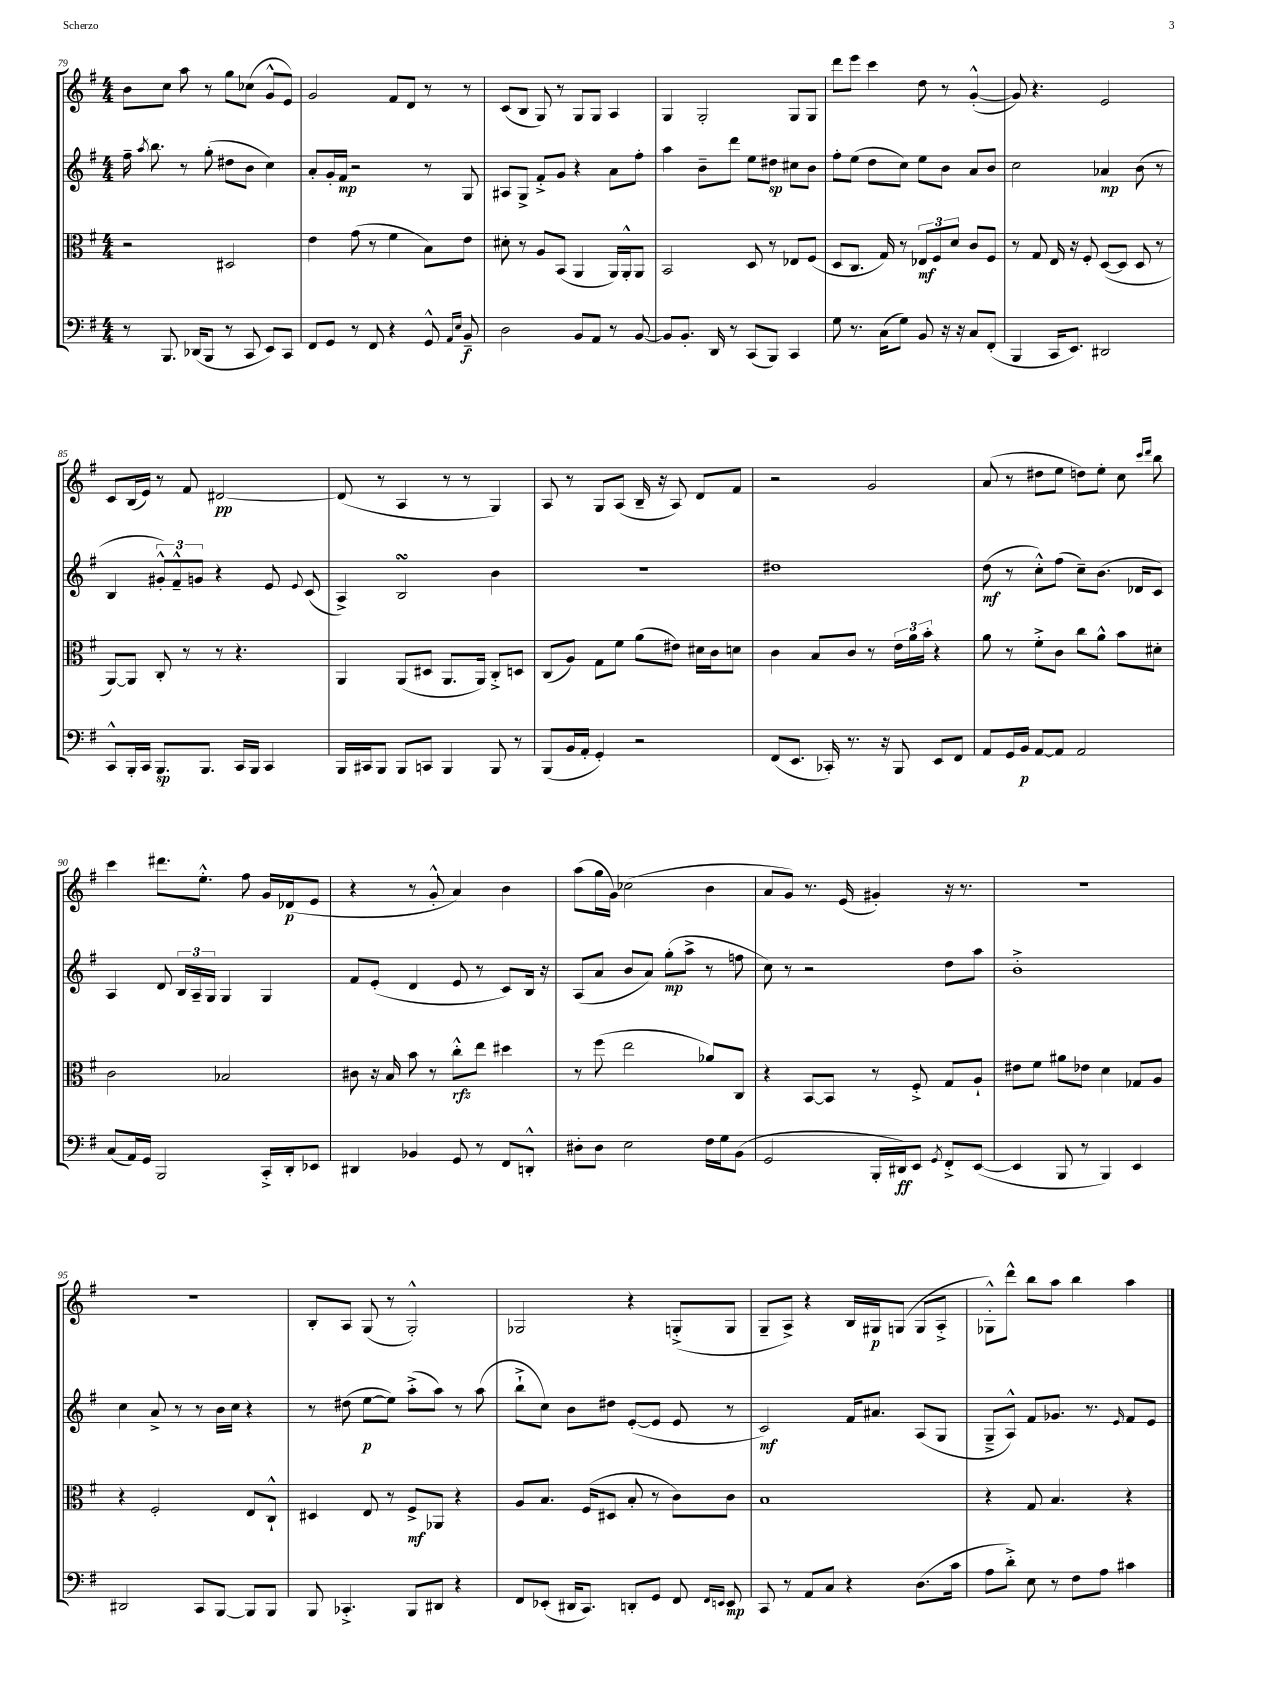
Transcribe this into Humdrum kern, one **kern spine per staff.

**kern	**dynam	**kern	**dynam	**kern	**dynam	**kern	**dynam
*part4	*part4	*part3	*part3	*part2	*part2	*part1	*part1
*staff4	*staff4	*staff3	*staff3	*staff2	*staff2	*staff1	*staff1
*clefF4	*	*clefC3	*	*clefG2	*	*clefG2	*
*k[f#]	*	*k[f#]	*	*k[f#]	*	*k[f#]	*
*M4/4	*	*M4/4	*	*M4/4	*	*M4/4	*
=79	=79	=79	=79	=79	=79	=79	=79
8r	.	2r	.	16ff#~\	.	8b\L	.
.	.	.	.	8qaa/	.	.	.
.	.	.	.	8.bb\	.	.	.
8.BBB/	.	.	.	.	.	8cc\J	.
.	.	.	.	8r	.	8aa\	.
(16DD-X/KL	.	.	.	.	.	.	.
8BBB/J	.	.	.	(8gg'\	.	8r	.
8r	.	2D#X/	.	8dd#X\L	.	8gg\L	.
8CC/	.	.	.	8b\J	.	(8cc-X\J	.
8EE/L)	.	.	.	4cc\)	.	8g^^/L	.
8CC/J	.	.	.	.	.	8e/J)	.
=80	=80	=80	=80	=80	=80	=80	=80
8FF#/L	.	4e\	.	8a'/L	.	2g/	.
8GG/J	.	.	.	16g'/L	.	.	.
.	.	.	.	16f#/JJ	mp	.	.
8r	.	(8g\	.	2r	.	.	.
8FF#/	.	8r	.	.	.	.	.
4r	.	4f#\	.	.	.	8f#/L	.
.	.	.	.	.	.	8d/J	.
8GG^^/	.	8B\L)	.	8r	.	8r	.
16qqAA/LL	.	.	.	.	.	.	.
16qqE/JJ	.	.	.	.	.	.	.
8BB~/	f	8e\J	.	8G/	.	8r	.
=81	=81	=81	=81	=81	=81	=81	=81
2D\	.	8d#X'\	.	8A#X/L	.	(8c/L	.
.	.	8r	.	8G^/J	.	8B/J	.
.	.	8A/L	.	8f#'^/L	.	8G/)	.
.	.	(8BB/J	.	8g/J	.	8r	.
8BB/L	.	4AA/	.	4r	.	8G/L	.
8AA/J	.	.	.	.	.	8G/J	.
8r	.	16AA/LL)	.	8a\L	.	4A/	.
.	.	16AA'^^/J	.	.	.	.	.
[8BB/	.	8AA/J	.	8ff#'\J	.	.	.
=82	=82	=82	=82	=82	=82	=82	=82
8BB/L]	.	2BB/	.	4aa\	.	4G/	.
8.BB'/J	.	.	.	.	.	.	.
.	.	.	.	8b~\L	.	2G'/	.
16DD/	.	.	.	.	.	.	.
8r	.	.	.	8ddd\J	.	.	.
(8CC/L	.	8D/	.	8ee\L	.	.	.
8BBB/J)	.	8r	.	8dd#X\J	sp	.	.
4CC/	.	8E-X/L	.	8cc#X\L	.	8G/L	.
.	.	(8F#/J	.	8b\J	.	8G/J	.
=83	=83	=83	=83	=83	=83	=83	=83
8G\	.	8D/L	.	8ff#'\L	.	8ddd\L	.
8.r	.	8.C/J	.	(8ee\J	.	8eee\J	.
.	.	.	.	8dd\L	.	4ccc\	.
(16C\KL	.	16G/)	.	.	.	.	.
8G\J)	.	8r	.	8cc\J)	.	.	.
8BB/	.	12E-X/L	mf	8ee\L	.	8dd\	.
.	.	12F#/	.	.	.	.	.
16r	.	.	.	8b\J	.	8r	.
.	.	12d/J	.	.	.	.	.
16r	.	.	.	.	.	.	.
8C/L	.	8c/L	.	8a/L	.	([4g'^^/	.
(8FF#'/J	.	8F#/J	.	8b/J	.	.	.
=84	=84	=84	=84	=84	=84	=84	=84
4BBB/	.	8r	.	2cc\	.	8g/])	.
.	.	8G/	.	.	.	4.r	.
16CC/KL	.	16E/	.	.	.	.	.
8.EE/J)	.	16r	.	.	.	.	.
.	.	8F#'/	.	.	.	.	.
2DD#X/	.	([8D/L	.	4a-X/	mp	2e/	.
.	.	8D/J]	.	.	.	.	.
.	.	8D/	.	(8b\	.	.	.
.	.	8r	.	8r	.	.	.
!!LO:LB:g=z
=85	=85	=85	=85	=85	=85	=85	=85
8CC^^/L	.	[8AA/L)	.	4B/	.	8c/L	.
16BBB'/L	.	8AA/J]	.	.	.	(16B/L	.
16CC/JJ	.	.	.	.	.	16e/JJ)	.
8.BBB/L	sp	8C'/	.	12g#X'^^/L)	.	8r	.
.	.	.	.	12f#~^^/	.	.	.
.	.	8r	.	.	.	8f#/	.
.	.	.	.	12gn/J	.	.	.
8.BBB/J	.	.	.	.	.	.	.
.	.	8r	.	4r	.	[2d#X/	pp
16CC/LL	.	4.r	.	.	.	.	.
16BBB/JJ	.	.	.	.	.	.	.
4CC/	.	.	.	8e/	.	.	.
.	.	.	.	8qqe/	.	.	.
.	.	.	.	(8c/	.	.	.
=86	=86	=86	=86	=86	=86	=86	=86
16BBB/LL	.	4AA/	.	4A^/)	.	(8d#/]	.
16CC#X/J	.	.	.	.	.	.	.
8BBB/J	.	.	.	.	.	8r	.
8BBB/L	.	(8AA/L	.	2BsSsS/	.	4A/	.
8CCn/J	.	8D#X/J	.	.	.	.	.
4BBB/	.	8.AA/L	.	.	.	8r	.
.	.	.	.	.	.	8r	.
.	.	16AA/Jk)	.	.	.	.	.
8BBB/	.	8C'^/L	.	4b\	.	4G/)	.
8r	.	8Dn/J	.	.	.	.	.
=87	=87	=87	=87	=87	=87	=87	=87
(8BBB/L	.	(8C/L	.	1r	.	8A/	.
16BB/L	.	8A/J)	.	.	.	8r	.
16AA'/JJ	.	.	.	.	.	.	.
4GG'/)	.	8G\L	.	.	.	8G/L	.
.	.	8f#\J	.	.	.	(8A/J	.
2r	.	(8a\L	.	.	.	16B~/	.
.	.	.	.	.	.	16r	.
.	.	8e#X\J)	.	.	.	8A/)	.
.	.	16d#X\LL	.	.	.	8d/L	.
.	.	16c\J	.	.	.	.	.
.	.	8dn\J	.	.	.	8f#/J	.
=88	=88	=88	=88	=88	=88	=88	=88
(8FF#/L	.	4c\	.	1dd#X	.	2r	.
8.EE/J	.	.	.	.	.	.	.
.	.	8B/L	.	.	.	.	.
16CC-X'/)	.	.	.	.	.	.	.
8.r	.	8c/J	.	.	.	.	.
.	.	8r	.	.	.	2g/	.
16r	.	.	.	.	.	.	.
8BBB/	.	24e\LL	.	.	.	.	.
.	.	24a\	.	.	.	.	.
.	.	24b'\JJ	.	.	.	.	.
8EE/L	.	4r	.	.	.	.	.
8FF#/J	.	.	.	.	.	.	.
=89	=89	=89	=89	=89	=89	=89	=89
8AA/L	.	8a\	.	(8dd\	mf	(8a/	.
16GG/L	.	8r	.	8r	.	8r	.
16BB/JJ	p	.	.	.	.	.	.
[8AA/L	.	8f#'^\L	.	8cc'^^\L)	.	8dd#X\L	.
8AA/J]	.	8c\J	.	(8ff#\J	.	8ee\J	.
2AA/	.	8cc\L	.	8cc~\L)	.	8ddn\L)	.
.	.	8a^^\J	.	(8.b\J	.	8ee'\J	.
.	.	8b\L	.	.	.	8cc\	.
.	.	.	.	16d-X/KL	.	.	.
.	.	.	.	.	.	16qqccc/LL	.
.	.	.	.	.	.	16qqddd/JJ	.
.	.	8d#X'\J	.	8c/J)	.	8bb\	.
!!LO:LB:g=z
=90	=90	=90	=90	=90	=90	=90	=90
(8C/L	.	2c\	.	4A/	.	4ccc\	.
16AA/L)	.	.	.	.	.	.	.
16GG/JJ	.	.	.	.	.	.	.
2BBB/	.	.	.	8d/	.	8.ddd#X\L	.
.	.	.	.	24B/LL	.	.	.
.	.	.	.	24A~/	.	.	.
.	.	.	.	.	.	8.ee'^^\J	.
.	.	.	.	24G/JJ	.	.	.
.	.	2B-X/	.	4G/	.	.	.
.	.	.	.	.	.	8ff#\	.
16CC'^/LL	.	.	.	4G/	.	16g/LL	.
16DD'/J	.	.	.	.	.	(16d-X/J	p
8EE-X/J	.	.	.	.	.	8e/J	.
=91	=91	=91	=91	=91	=91	=91	=91
4DD#X/	.	8c#X\	.	8f#/L	.	4r	.
.	.	16r	.	(8e'/J	.	.	.
.	.	16B/	.	.	.	.	.
4BB-X/	.	8b\	.	4d/	.	8r	.
.	.	8r	.	.	.	8g'^^/	.
8GG/	.	8cc'^^\L	rfz	8e/	.	4a/)	.
8r	.	8ee\J	.	8r	.	.	.
8FF#/L	.	4dd#X\	.	8c/L)	.	4b\	.
8DDn'^^/J	.	.	.	16B/Jk	.	.	.
.	.	.	.	16r	.	.	.
=92	=92	=92	=92	=92	=92	=92	=92
8D#X'\L	.	8r	.	(8A/L	.	(8aa\L	.
8D#\J	.	(8ff#\	.	8a/J	.	16gg\L	.
.	.	.	.	.	.	16g\JJ)	.
2E\	.	2ee\	.	8b/L	.	(2cc-X\	.
.	.	.	.	8a/J)	.	.	.
.	.	.	.	(8gg'\L	mp	.	.
.	.	.	.	8aa^\J	.	.	.
16F#\LL	.	8a-X/L)	.	8r	.	4b\	.
16G\J	.	.	.	.	.	.	.
(8BB\J	.	8C/J	.	8ffn\	.	.	.
=93	=93	=93	=93	=93	=93	=93	=93
2GG/	.	4r	.	8cc\)	.	8a/L	.
.	.	.	.	8r	.	8g/J)	.
.	.	[8BB/L	.	2r	.	8.r	.
.	.	8BB/J]	.	.	.	.	.
.	.	.	.	.	.	(16e/	.
16BBB'/LL	.	8r	.	.	.	4g#X'/)	.
16DD#X/J)	ff	.	.	.	.	.	.
8EE/J	.	8F#'^/	.	.	.	.	.
8qGG/	.	.	.	.	.	.	.
8FF#'^/L	.	8G/L	.	8dd\L	.	16r	.
.	.	.	.	.	.	8.r	.
([8EE/J	.	8A`/J	.	8aa\J	.	.	.
=94	=94	=94	=94	=94	=94	=94	=94
4EE/]	.	8e#X\L	.	1b'^	.	1r	.
.	.	8f#\J	.	.	.	.	.
8BBB/	.	8a#X\L	.	.	.	.	.
8r	.	8e-X\J	.	.	.	.	.
4BBB/)	.	4d\	.	.	.	.	.
4EE/	.	8G-X/L	.	.	.	.	.
.	.	8A/J	.	.	.	.	.
!!LO:LB:g=z
=95	=95	=95	=95	=95	=95	=95	=95
2DD#X/	.	4r	.	4cc\	.	1r	.
.	.	2F#'/	.	8a^/	.	.	.
.	.	.	.	8r	.	.	.
8CC/L	.	.	.	8r	.	.	.
[8BBB/J	.	.	.	16b\LL	.	.	.
.	.	.	.	16cc\JJ	.	.	.
8BBB/L]	.	8E/L	.	4r	.	.	.
8BBB/J	.	8C`^^/J	.	.	.	.	.
=96	=96	=96	=96	=96	=96	=96	=96
8BBB/	.	4D#X/	.	8r	.	8B'/L	.
4.CC-X'^/	.	.	.	(8dd#X\	.	8A/J	.
.	.	8E/	.	[8ee\L	p	(8G/	.
.	.	8r	.	8ee\J])	.	8r	.
8BBB/L	.	8F#^/L	mf	(8aa'^\L	.	2G'^^/)	.
8DD#X/J	.	8AA-X/J	.	8aa\J)	.	.	.
4r	.	4r	.	8r	.	.	.
.	.	.	.	(8aa\	.	.	.
=97	=97	=97	=97	=97	=97	=97	=97
8FF#/L	.	8A/L	.	8bb`^\L	.	2G-X/	.
(8EE-X'/J	.	8.B/J	.	8cc\J)	.	.	.
16DD#X/KL	.	.	.	8b\L	.	.	.
8.CC/J)	.	(16F#/KL	.	.	.	.	.
.	.	8D#X/J	.	8dd#X\J	.	.	.
8DDn'/L	.	8B'/	.	([8e'/L	.	4r	.
8GG/J	.	8r	.	8e/J]	.	.	.
8FF#/	.	8c\L)	.	8e/	.	(8Gn'^/L	.
16qqFF#/LL	.	.	.	.	.	.	.
16qqEEn/JJ	.	.	.	.	.	.	.
8EE/	mp	8c\J	.	8r	.	8G/J	.
=98	=98	=98	=98	=98	=98	=98	=98
8CC/	.	1B	.	2c/)	mf	8G~/L	.
8r	.	.	.	.	.	8A^/J)	.
8AA/L	.	.	.	.	.	4r	.
8C/J	.	.	.	.	.	.	.
4r	.	.	.	16f#/KL	.	16B/LL	.
.	.	.	.	8.a#X/J	.	16G#X/J	p
.	.	.	.	.	.	(8Gn/J	.
(8.D\L	.	.	.	(8A/L	.	8G/L	.
.	.	.	.	8G/J	.	8A'^/J	.
16c\Jk	.	.	.	.	.	.	.
=99	=99	=99	=99	=99	=99	=99	=99
8A\L	.	4r	.	8G~^/L	.	8G-X'^^\L)	.
8d'^\J)	.	.	.	8A^^/J)	.	8ddd^^\J	.
8E\	.	8G/	.	8f#/L	.	8bb\L	.
8r	.	4.B/	.	8.g-X/J	.	8aa\J	.
8F#\L	.	.	.	.	.	4bb\	.
.	.	.	.	8.r	.	.	.
8A\J	.	.	.	.	.	.	.
.	.	.	.	16qqe/	.	.	.
4c#X\	.	4r	.	8f#/L	.	4aa\	.
.	.	.	.	8e/J	.	.	.
==	==	==	==	==	==	==	==
*-	*-	*-	*-	*-	*-	*-	*-
